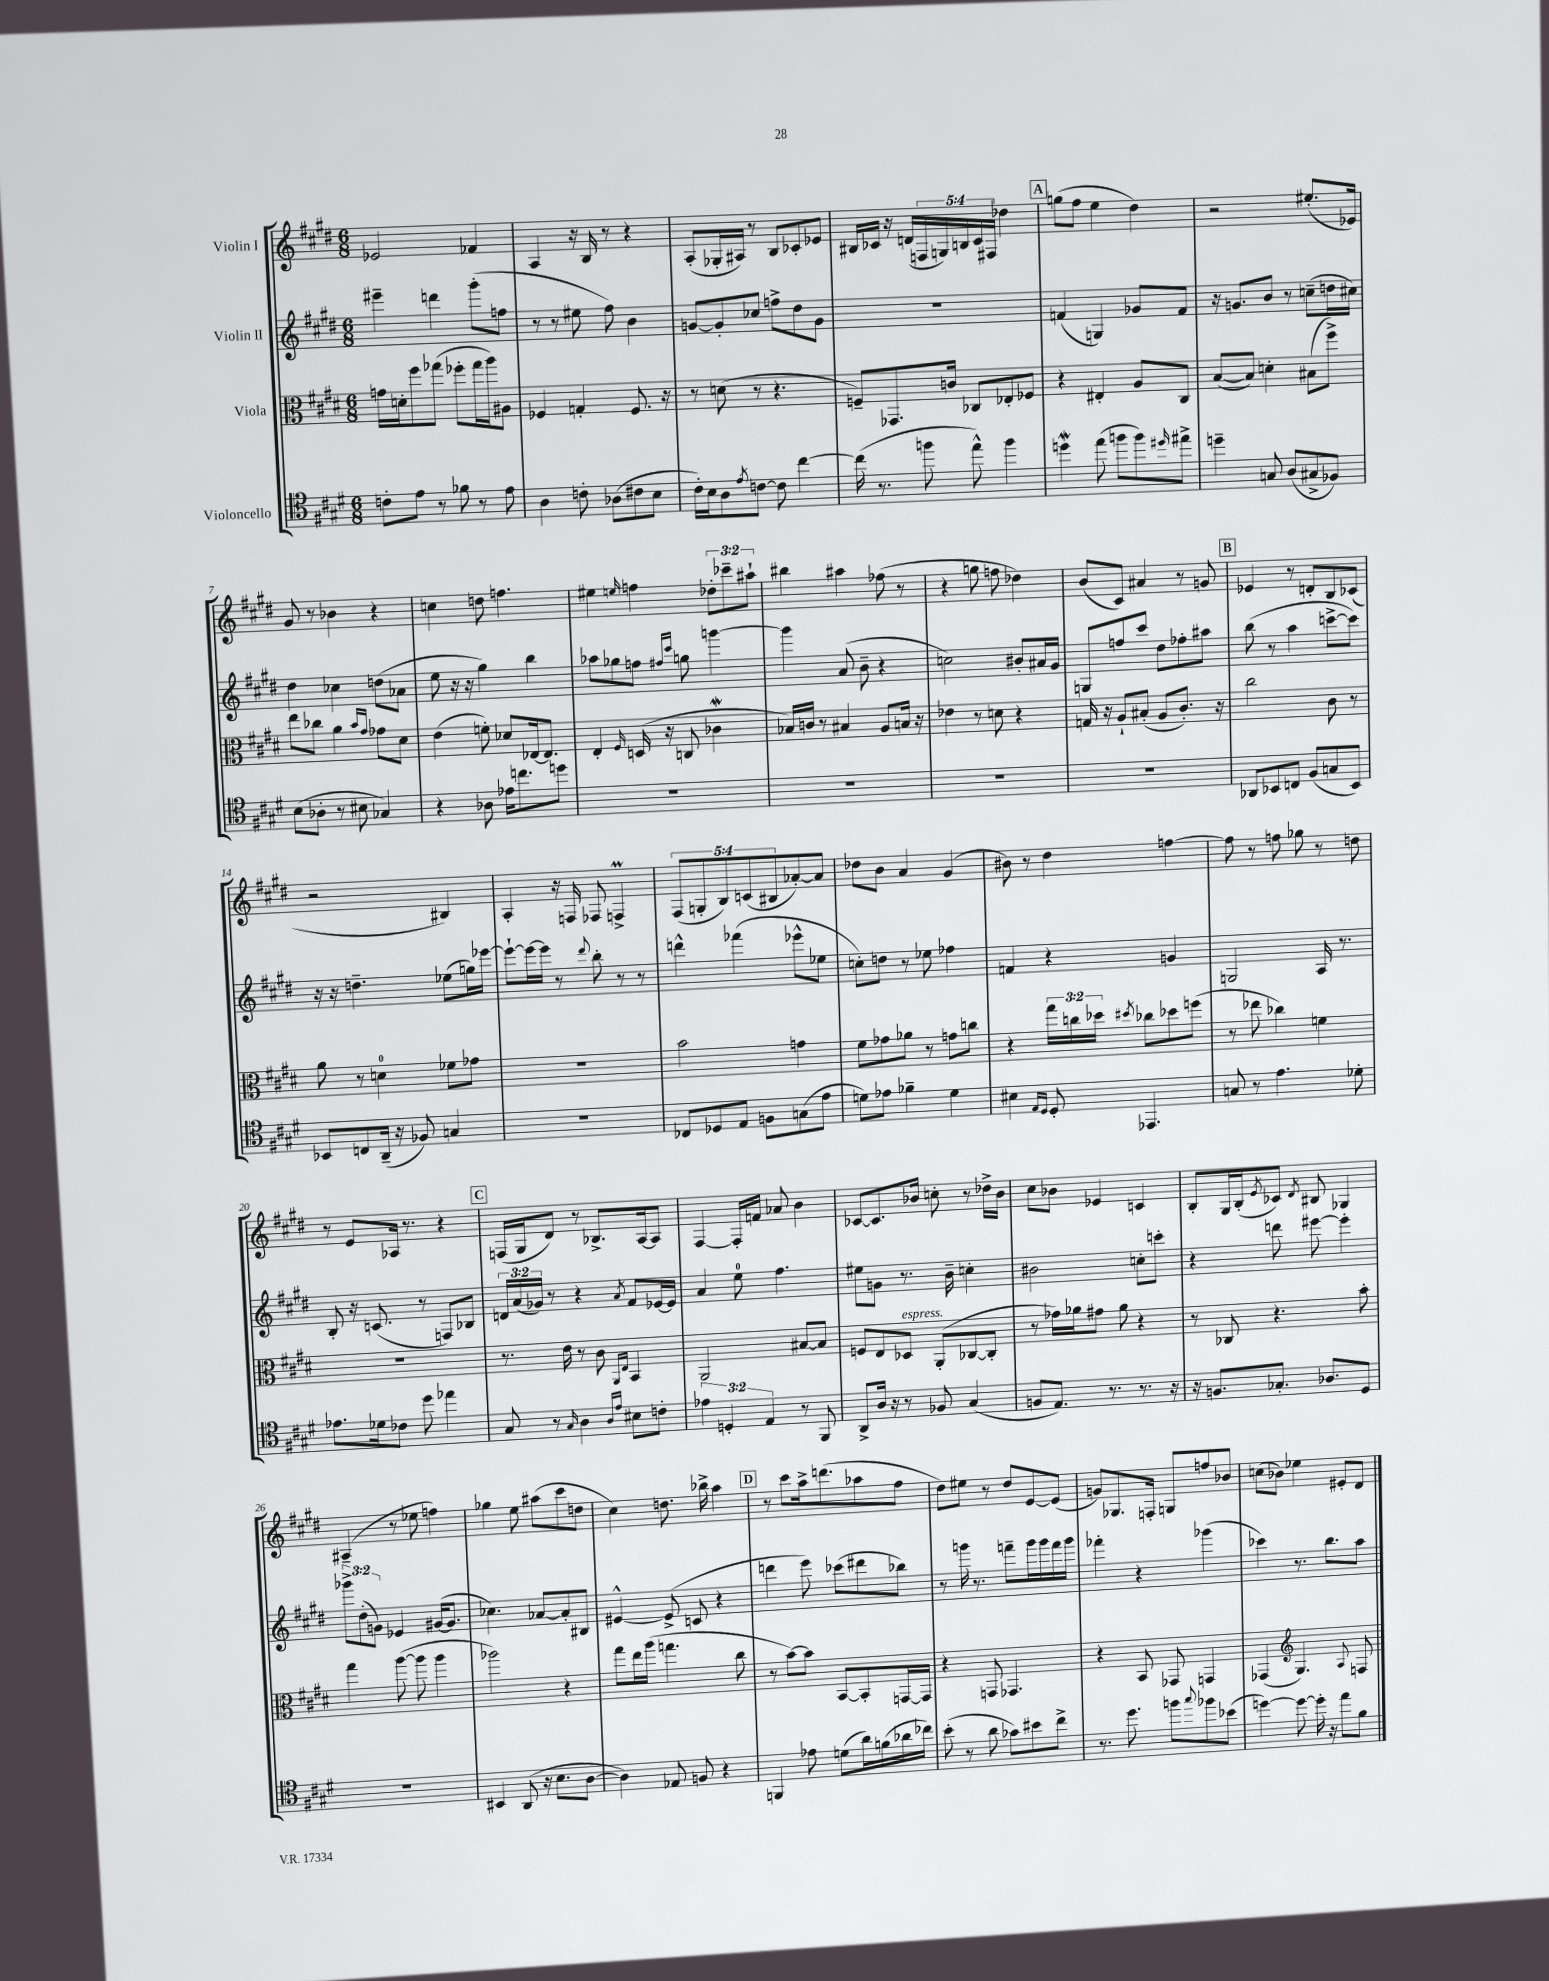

**kern	**kern	**kern	**kern
*staff4	*staff3	*staff2	*staff1
*clefC4	*clefC3	*clefG2	*clefG2
*k[f#c#g#d#]	*k[f#c#g#d#]	*k[f#c#g#d#]	*k[f#c#g#d#]
*M6/8	*M6/8	*M6/8	*M6/8
8c'	16g	4eee#~	2e-
.	16d'	.	.
8e	8ff#	.	.
8r	(8gg-	4ddd	.
8f-	8ff-'	.	.
8r	16gg-	(8ggg#'	4f-
.	16aa)	.	.
8e	8A#	8ff	.
=	=	=	=
4A	4F-	8r	4A
.	.	8r	.
8c'	4G'	8ee#	16r
.	.	.	16B
(8A-	.	8ff#)	8r
8c#	8.F-	4b	4r
8B	.	.	.
.	16r	.	.
=	=	=	=
16c#')	8r	[8g	(8A'
16B	.	.	.
8A	(8d	8g']	16G-'
.	.	.	16A#)
8qe	.	.	.
[8c	8r	8cc-	8r
8c]	4.r	8ff^	8B
[4cc#	.	8dd#	8c-'
.	.	8g	8e-
=	=	=	=
(16cc#]	8F~)	2.r	16B#
8.r	.	.	16c-
.	8.GG-	.	16r
.	.	.	(16d
8ff	.	.	20F
.	.	.	20G)
.	16c	.	.
.	.	.	20B
8ee^^)	8C-	.	.
.	.	.	20c-
.	.	.	20F#
4ff	8E-'	.	4dd-
.	8F-	.	.
=	=	=	=
4dd	4r	(4f	(8gg
.	.	.	8ff#
(8ee	4E#'	4G)	4ee
8ff	.	.	.
8ff)	8A	8g-	4dd#)
16qqdd#	.	.	.
8ee#^	8C#	8f	.
=	=	=	=
4dd~	([8B	16r	2r
.	.	8.g	.
.	8B])	.	.
8G	4d'	8b	.
(8A	.	8r	.
8G#^	(8B#	(8cc~	(8.ee#'
8F-)	8ff#^)	16dd	.
.	.	16cc#)	16e-)
=	=	=	=
(8B	8ee	4dd#	8g#
8A-'	8cc-	.	8r
8r	4a	4cc-	4b-
8B#	.	.	.
.	16qqb	.	.
.	16qqg#	.	.
4G-)	8g-	(8dd	4r
.	8d#	8a-	.
=	=	=	=
4r	(4e	8ee	4cc
.	.	16r	.
.	.	16r	.
8A-	8f')	4gg#)	8dd
16e-	8d-	.	4.ff
8.cc	.	.	.
.	[16E-	4bb	.
.	8.E-]	.	.
8dd	.	.	.
=	=	=	=
2.r	4E'	8aa-	4ee#
.	.	8gg-	.
.	16qqF#	.	16qqee
.	(16D	8ff	4ff
.	16r	.	.
.	.	16qqff#	.
.	.	16qqccc#	.
.	8C	8gg	.
.	4c-	[4ggg	12dd-'
.	.	.	12ccc-~
.	.	.	12aa#`
=	=	=	=
2.r	16B-)	4ggg]	4bb#
.	16c	.	.
.	8r	.	.
.	4B#	(8a	4aa#
.	.	8b~	.
.	8A	4r	(8ff-
.	16B	.	8r
.	16r	.	.
=	=	=	=
2.r	4e-	2cc)	4r
.	8r	.	8gg
.	8d	.	8ff
.	4r	8b#'	4dd-)
.	.	16a#	.
.	.	16g#	.
=	=	=	=
2.r	16G	8G	(8b
.	16r	.	.
.	8A`	8ff	8c#)
.	(8B#'	8ccc#	4a#
.	8A	8dd#	.
.	8.c#')	8ff-'	8r
.	.	8aa#	8g
.	16r	.	.
=	=	=	=
8AA-	2cc#	(8bb	4e-
8BB-	.	8r	.
8C	.	4aa	8r
(8F#	.	.	8d'
8G	8c#	[8ccc^	8B
8BB-)	8r	8ccc])	(8c-
=	=	=	=
8BB-	8a	16r	2r
.	.	16r	.
8C	8r	4.dd~	.
(16AA~	4d	.	.
16r	.	.	.
8F-)	.	.	.
4G	8f-	(8ee-	4B#)
.	8g-	16gg)	.
.	.	[16eee-	.
=	=	=	=
2.r	2.r	8eee-`_	4A'
.	.	16eee-_	.
.	.	16eee-]	.
.	.	8r	16r
.	.	.	16F
.	.	8qqddd#	.
.	.	8bb'	8F-
.	.	8r	4F^
.	.	8r	.
=	=	=	=
8C-	2b	4ddd^^	(10F#
.	.	.	10G'
8D-	.	.	.
.	.	.	10B)
8E	.	(4fff-	.
.	.	.	(10c
8F	.	.	.
.	.	.	10B#
(8G	4g	8eee-^^	[8a-')
8e	.	8ee-	8a-]
=	=	=	=
8d)	8f#	8cc')	8dd-
8e-	8g-	8dd	8b
4f-~	8a-	8r	4a
.	8r	8ee-	.
4d	8g	4ff-	(4g#
.	8cc	.	.
=	=	=	=
4B#	4r	4f	8b#)
.	.	.	8r
16qqE	.	.	.
16qqD#	.	.	.
8D#'	24gg#	4r	4dd#
.	24cc	.	.
.	24dd-	.	.
.	8qdd#	.	.
4.EE-	8cc-	.	.
.	8dd-	4g	[4ff
.	(8ff	.	.
=	=	=	=
8G	8r	2G	8ff]
8r	8ee-	.	8r
4.e	4cc-)	.	8ff
.	.	.	8gg-
.	4f	16A	8r
.	.	8.r	.
8d-'	.	.	8dd
=	=	=	=
8.e-	2.r	8B'	8r
.	.	16r	8e
16d-	.	(8.c	.
8c-	.	.	16A-
.	.	.	8.r
8dd#	.	8r	.
4ee-	.	8F)	4r
.	.	8B-	.
=	=	=	=
8G#	8.r	24d	(16F
.	.	(24a	.
.	.	.	16G#
.	.	24g-)	.
8r	.	8r	8d#)
.	16e	.	.
16qqG#	.	.	.
4A	8r	4r	8r
.	8c#	.	8.B-^
16qqA	16qqAA	.	.
16qqe	16qqE	8qa	.
8B#	4BB	8f#	.
.	.	.	[16A
8c'	.	[16e-	8A]
.	.	16e-]	.
=	=	=	=
6e-	2AA	4a	[4F#
6D'	.	.	.
.	.	8ee	16F#']
.	.	.	16f
6E	.	.	.
.	.	4.ff#	8a-
8r	[8B#	.	4b
8FF#	8B#]	.	.
=	=	=	=
8AA^	8F	8ee#	[8c-
16A	8E	8g	8.c-]
16r	.	.	.
8r	8D-	8.r	.
.	.	.	16b-
8F-	(8AA'	.	8cc'
.	.	16b~	.
(4G#	[8C-	4cc'	8r
.	8C-']	.	16dd-^
.	.	.	16b-
=	=	=	=
8F	8r	2b#	8cc#
8.E)	16g-)	.	8b-
.	16a-	.	.
.	8g#	.	4e-
8.r	.	.	.
.	8a-	.	.
8.r	4r	8cc'	4c
.	.	8ccc'	.
16r	.	.	.
=	=	=	=
16r	8r	4r	8B'
8.F	.	.	.
.	8C-	.	16G#
.	.	.	(16B'
.	.	.	8qe
8.G-'	4.r	8ddd	8c-)
.	.	.	8qd#
.	.	[8eee#	8B#
8.A-	.	.	.
.	.	4eee#']	4G-
8D#	8b'	.	.
=	=	=	=
2.r	4gg#	12ggg-^	(4A#~
.	.	(12dd#'	.
.	.	12g)	.
.	([8aa	4e-	8r
.	8aa]	.	8ee-
.	4aa	([16g#	4ff)
.	.	8.g#]	.
=	=	=	=
4BB#	2aa-)	4.cc-)	4gg-
(8AA	.	.	8ee
16r	.	[8a-	(8aa#
8.B	.	.	.
.	4r	8a-']	8ccc#
[8A	.	8B#	8dd
=	=	=	=
4A])	8gg#	[4e#^^	4cc#)
.	16ee	.	.
.	(16aa	.	.
8E-	4.gg	(8e#^]	8.dd
8F	.	8c	.
.	.	.	16bb-^
4r	.	4r	4aa
.	8cc#	.	.
=	=	=	=
4FF	8r	4ddd	8r
.	[8b)	.	8ccc#
8e-	8b]	8eee)	16aa^
.	.	.	(8.ddd
(8d	[8BB	(8ccc-	.
16a)	8BB']	8ddd#	8aa-
(16f	.	.	.
16a-	[16GG	8bb-)	8ff#
16cc-)	16GG]	.	.
=	=	=	=
(8b'	4r	8r	8dd#)
8r	.	16ggg	8ee#
.	.	8.r	.
8a	8GG	.	8r
8g-)	4.GG-	8fff~	8dd#
8b#	.	16ggg	[8e
.	.	16ggg	.
8cc#^	.	16fff	(8e]
.	.	16ggg	.
=	=	=	=
8.r	4r	4fff-'	8g)
.	.	.	8.G-
8.dd#	.	.	.
.	8BB	4r	.
.	.	.	16F'
8ff	8GG-	.	8G
8qqgg#	.	.	.
8ff-	4GG	(4ggg-	8ff
(8b-	.	.	8b-
=	=	=	=
[4dd)	(4GG-	4ccc-)	(8cc
.	.	.	8b-)
*	*clefG2	*	*
8dd_	4.G#)	8.r	4ee-
16dd']	.	.	.
16r	.	8.bb	.
8ee	.	.	8e#'
.	8qqA	.	.
8f#	8F	8aa	8d#
==	==	==	==
*-	*-	*-	*-
